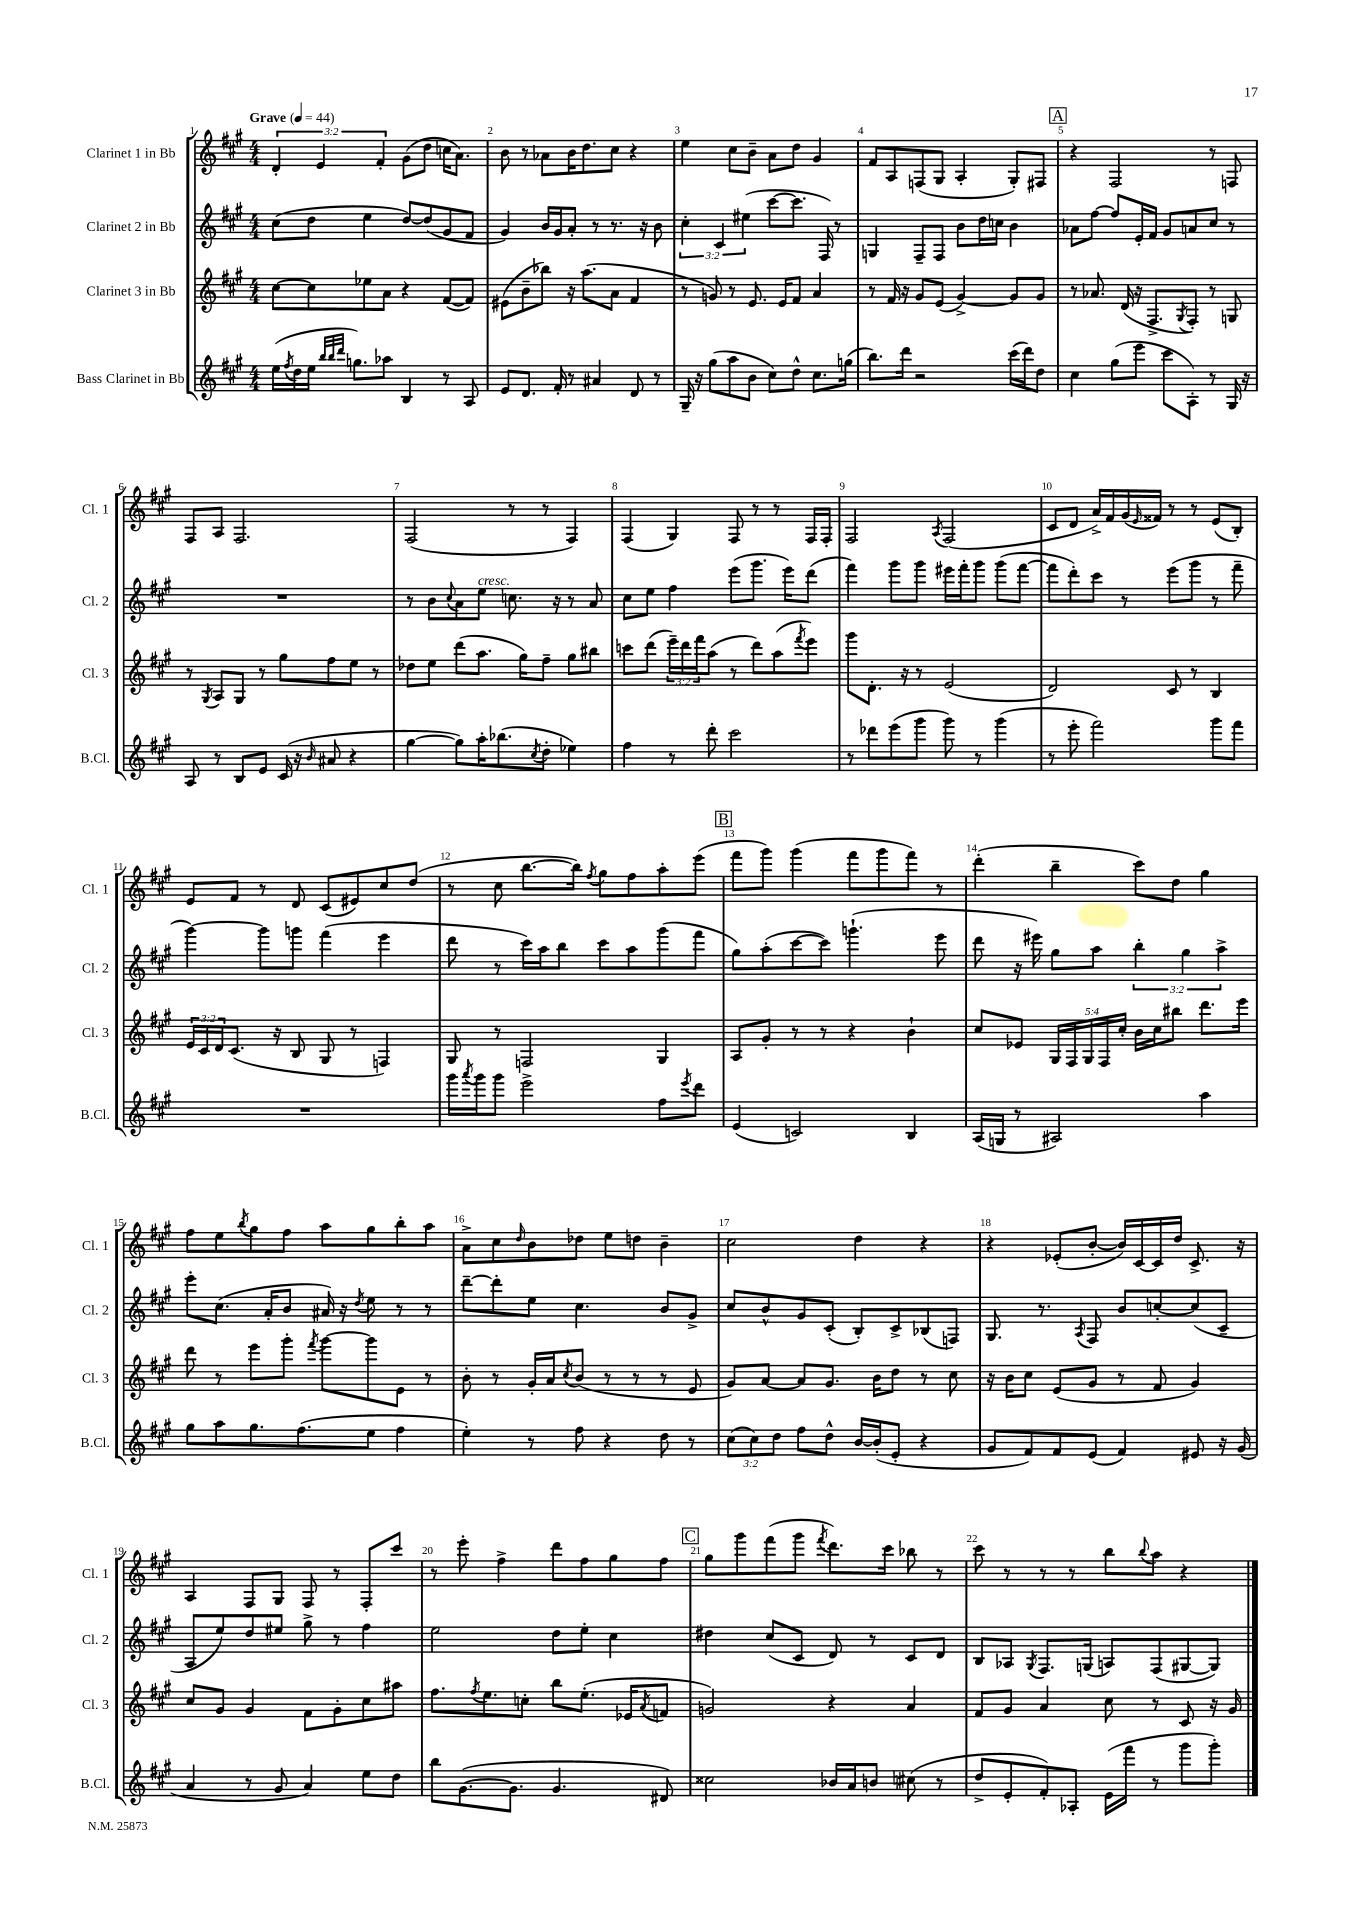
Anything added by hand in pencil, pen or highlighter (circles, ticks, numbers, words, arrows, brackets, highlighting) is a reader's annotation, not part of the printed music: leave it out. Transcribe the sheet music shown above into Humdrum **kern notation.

**kern	**kern	**kern	**kern
*staff4	*staff3	*staff2	*staff1
*clefG2	*clefG2	*clefG2	*clefG2
*k[f#c#g#]	*k[f#c#g#]	*k[f#c#g#]	*k[f#c#g#]
*M4/4	*M4/4	*M4/4	*M4/4
*MM44	*MM44	*MM44	*MM44
(16ee\LL	[8cc#\L	(8cc#\L	6d'/
8qff#/	.	.	.
16dd\	.	.	.
16ee\JJ	8cc#\]	8dd\J	.
.	.	.	6e/
32qqbb/LLL	.	.	.
32qqbb/	.	.	.
32qqddd/JJJ	.	.	.
8.gg\L)	.	.	.
.	8ee-\	4ee\	.
.	.	.	6f#'/
8aa-\J	8a\J	.	.
4B/	4r	[8dd/L)	(8g#\L
.	.	(8dd/]	8dd\J
8r	([8f#/L	8g#/	16cc\LK
.	.	.	8.a\J)
8A/	8f#/]J)	8f#/J	.
=	=	=	=
8e/L	(8e#\L	4g#/)	8b\
8.d/J	8b~\	.	8r
.	8bb-\J)	16b/LL	8a-\L
16f#'/	.	16g#/J	.
8r	16r	8a'/J	16b\K
.	(8.aa\L	.	8.dd\
4a#/	.	8r	.
.	8a\J	8.r	8cc#\J
8d/	4f#/	.	4r
.	.	16r	.
8r	.	8b\	.
=	=	=	=
16G#~/	8r	6cc#'\	4ee\
16r	.	.	.
(8gg#\L	8g/)	.	.
.	.	6c#/	.
8aa\	8r	.	8cc#\L
.	.	(6ee#\	.
8b\J	8.e/	.	8b~\J
8cc#\L)	.	[8ccc#\L	8a\L
.	16e/LK	.	.
8dd^^\J	8f#/J	8.ccc#\]J	8dd\J
8.cc#\L	4a/	.	4g#/
.	.	16F#/)	.
.	.	8r	.
(16gg\Jk	.	.	.
=	=	=	=
8.bb\L)	8r	4G/	8f#/L
.	16f#/	.	8A/
16ddd\Jk	16r	.	.
2r	8g#/L	8F#~/L	(8F/
.	(8e/J	8F#/J	8G#/J
.	[4g#^/)	8b\L	4A'/
.	.	16dd\L	.
.	.	16cc\JJ	.
(16ccc#\LL	8g#/]L	4b\	8G#'/L)
16ddd\J)	.	.	.
8dd\J	8g#/J	.	8F#/J
=	=	=	=
4cc#\	8r	8a-\L	4r
.	8.a-/	[8ff#\J	.
(8gg#\L	.	8ff#/]L	2F#/
.	(16d/	.	.
8eee\J	16r	16e'/L	.
.	8.F#^/L	16f#/JJ	.
8ccc#\L	.	8g#/L	.
.	8qG#/	.	.
8A'\J)	8F#'/J)	8a/	.
8r	8r	8cc#/J	8r
16G#/	8G/	8r	8F/
16r	.	.	.
=	=	=	=
8A/	8r	1r	8F#/L
.	8qG#/	.	.
8r	8A/L	.	8A/J
8B/L	8G#/J	.	2.F#/
8e/J	8r	.	.
(16c#/	8gg#\L	.	.
16r	.	.	.
16qqb/	.	.	.
8a#/	8ff#\	.	.
4r	8ee\J	.	.
.	8r	.	.
=	=	=	=
[4gg#\	8dd-\L	8r	(2F#/
.	8ee\J	8b\L	.
.	.	8qqcc#/	.
8gg#\]L)	(8ddd\L	8a\	.
16aa'\K	8.aa\J	8ee\J	.
(8.bb-\	.	.	.
.	.	8.cc\	8r
.	16gg#\LK)	.	.
8qcc#/	.	.	.
8dd'\J	8ff#~\J	.	8r
.	.	16r	.
4ee-\)	8gg#\L	8r	4F#/)
.	8bb#\J	8a/	.
=	=	=	=
4ff#\	8ccc\L	8cc#\L	(4F#/
.	(8ddd\J	8ee\J	.
8r	24eee~\LL)	4ff#\	4G#/)
.	24ddd\	.	.
.	24fff#\J	.	.
8ddd'\	(8aa\J	.	.
2ccc#\	8r	(8eee\L	8F#/
.	8ddd\L)	8.ggg#\J	8r
.	(8aa\	.	8r
.	.	16eee\LK)	.
.	8qfff#/	.	.
.	8eee\J)	(8ddd\J	16F#/LL
.	.	.	16F#'/JJ
=	=	=	=
8r	8ggg#\L	4fff#\)	2F#/
8ddd-\L	8.d'\J	.	.
(8eee\	.	8ggg#\L	.
.	16r	.	.
8ggg#\J	8r	8ggg#\J	.
.	.	.	8qA/
8ggg#\)	(2e/	16eee#\LL	(2F#/
.	.	16fff#'\J	.
8r	.	8ggg#\J	.
(4ggg#\	.	(8ggg#\L	.
.	.	[8fff#\J	.
=	=	=	=
8r	2d/)	8fff#\]L	8c#/L
8eee'\	.	8ddd'\)	8d/J
2fff#\)	.	8ccc#\J	16a^/LL)
.	.	.	16f#/
.	.	8r	(16g#/
.	.	.	16qqe/
.	.	.	16f##/JJ)
.	8c#/	(8eee\L	8r
.	8r	8ggg#\J	8r
8ggg#\L	4B/	8r	(8e/L
8fff#\J	.	8fff#~\	8B'/J)
=	=	=	=
1r	24e/LL	[4ggg#\)	8e/L
.	24c#/	.	.
.	24d/J	.	.
.	(8.c#/J	.	8f#/J
.	.	8ggg#\]L	8r
.	16r	.	.
.	8B/	8ggg\J	8d/
.	8G#/	(4fff#\	(8c#/L
.	8r	.	8e#/)
.	4F/)	4eee\	8cc#/
.	.	.	(8dd/J
=	=	=	=
16ggg#\LL	8G#/	8ddd\	8r
8qaaa/	.	.	.
16ggg#\J	.	.	.
8ggg#\J	8r	8r	8cc#\
2eee^\	2F/	16ccc#\LL)	[8.bb\L
.	.	16aa\J	.
.	.	8bb\J	.
.	.	.	16bb\]Jk)
.	.	.	8qff#/
.	.	8ccc#\L	8gg#\L
.	.	8aa\	8ff#\
8ff#\L	4G#/	(8ggg#\	8aa'\
8qeee/	.	.	.
8ddd\J	.	8fff#\J	(8eee\J
=	=	=	=
(4e/	8A/L	8gg#\L)	8fff#\L
.	8g#'/J	(8aa'\	8ggg#\J)
2c/)	8r	[8ccc#\	(4ggg#\
.	8r	8ccc#\]J)	.
.	4r	(4.ggg`\	8fff#\L
.	.	.	8ggg#\
4B/	4b`\	.	8fff#\J)
.	.	8eee\	8r
=	=	=	=
(16A/LL	8cc#/L	8ddd\	(4ddd'\
16G/JJ	.	.	.
8r	8e-/J	16r	.
.	.	16eee#\)	.
2A#/)	20G#/LL	8gg#\L	4bb~\
.	20F#/	.	.
.	20G#/	.	.
.	.	8aa\J	.
.	20F#/	.	.
.	20cc#'/JJ	.	.
.	16b\LL	6bb'\	8ccc#\L)
.	16cc#\J	.	.
.	8bb#\J	.	8dd\J
.	.	6gg#\	.
4aa\	8.ddd\L	.	4gg#\
.	.	6aa^\	.
.	16eee\Jk	.	.
=	=	=	=
8gg#\L	8ddd\	8eee'\L	8ff#\L
8aa\	8r	(8.cc#\J	8ee\
.	.	.	8qbb/
8.gg#\	8eee\L	.	8gg#\
.	.	16a'/LK	.
.	8ggg#'\J	8b/J	8ff#\J
(8.ff#\	.	.	.
.	8qfff#/	.	.
.	[8ggg#\L	16a#/)	8aa\L
.	.	16r	.
.	.	8qdd/	.
8ee\J	8ggg#\]	8ee\	8gg#\
4ff#\	8e\J	8r	8bb'\
.	8r	8r	8aa\J
=	=	=	=
4ee'\)	8b'\	[8ddd~\L	8a^\L
.	8r	8ddd'\]	8cc#\
.	.	.	16qqdd/
8r	16g#'/LL	8ee\J	8b\
.	16a/J	.	.
.	8qcc#/	.	.
8ff#\	(8b/J	4.cc#\	8dd-\J
4r	8r	.	8ee\L
.	8r	.	8dd\J
8dd\	8r	8b/L	4b~\
8r	8e/	8g#^/J	.
=	=	=	=
(12cc#\L	8g#/L)	8cc#/L	2cc#\
12cc#\)	.	.	.
.	[8a/J	8b^^/	.
12dd\J	.	.	.
8ff#\L	8a/]L	8g#/	.
8dd^^\J	8.g#/J	(8c#'/J	.
[16b/LL	.	8B'/L)	4dd\
(16b'/]J	16b\LK	.	.
8e'/J	8dd\J	8c#^/	.
4r	8r	(8B-/	4r
.	8cc#\	8F/J)	.
=	=	=	=
8g#/L	16r	8.G#/	4r
.	16b\LK	.	.
8f#/)	8cc#\J	.	.
.	.	8.r	.
8f#/	(8e/L	.	(8e-'/L
.	.	8qA/	.
(8e/J	8g#/J	8F#/	[8b'/J
4f#/)	8r	8b/L	16b/]LL)
.	.	.	[16c#/
.	8f#/	[8cc'/	16c#/]
.	.	.	16dd/JJ
8e#/	4g#/)	(8cc/]	8.c#^/
16r	.	8c#~/J	.
(16g#/	.	.	16r
=	=	=	=
4a/	8cc#/L	8A/L	4A/
.	8g#/J	8ee/)	.
8r	4g#/	8dd/	8F#/L
8g#/	.	8ee#/J	8G#/J
4a/)	8f#\L	8gg#^\	8F#/
.	8g#'\	8r	8r
8ee\L	8cc#\	4ff#\	8F#'/L
8dd\J	8aa#\J	.	8ccc#/J
=	=	=	=
8bb\L	8.ff#\L	2ee\	8r
([8.g#\	.	.	8eee'\
.	8qff#/	.	.
.	8.ee\	.	.
.	.	.	4ff#^\
8.g#\]J	.	.	.
.	8cc'\J	.	.
4.g#/	8bb\L	8dd\L	8ddd\L
.	(8.ee'\J	8ee'\J	8ff#\
.	.	4cc#\	8gg#\
.	16e-/LK	.	.
.	8qa/	.	.
8d#/)	8f/J	.	8ff#\J
=	=	=	=
2cc##\	2g/)	4dd#\	8gg#\L
.	.	.	8ggg#\
.	.	(8cc#/L	(8fff#\
.	.	8c#/J	8ggg#\J
.	.	.	8qfff#/
16b-/LL	4r	8d/)	8.ddd\L)
16a/J	.	.	.
8b/J	.	8r	.
.	.	.	16ccc#\Jk
(8cc#\	4a/	8c#/L	8bb-\
8r	.	8d/J	8r
=	=	=	=
8dd^/L	8f#/L	8B/L	8ccc#\
8e'/	8g#/J	8A-/J	8r
.	.	8qG#/	.
8f#'/)	4a/	8.F#/L	8r
8A-'/J	.	.	8r
.	.	(16G/Jk	.
(16e\LL	8cc#\	8A/L)	8bb\L
16fff#\JJ	.	.	.
.	.	.	8qqbb/
8r	8r	(8F#/	8aa\J
8ggg#\L	8c#/	[8G#/	4r
8ggg#'\J)	16r	8G#/]J)	.
.	16g#/	.	.
==	==	==	==
*-	*-	*-	*-
